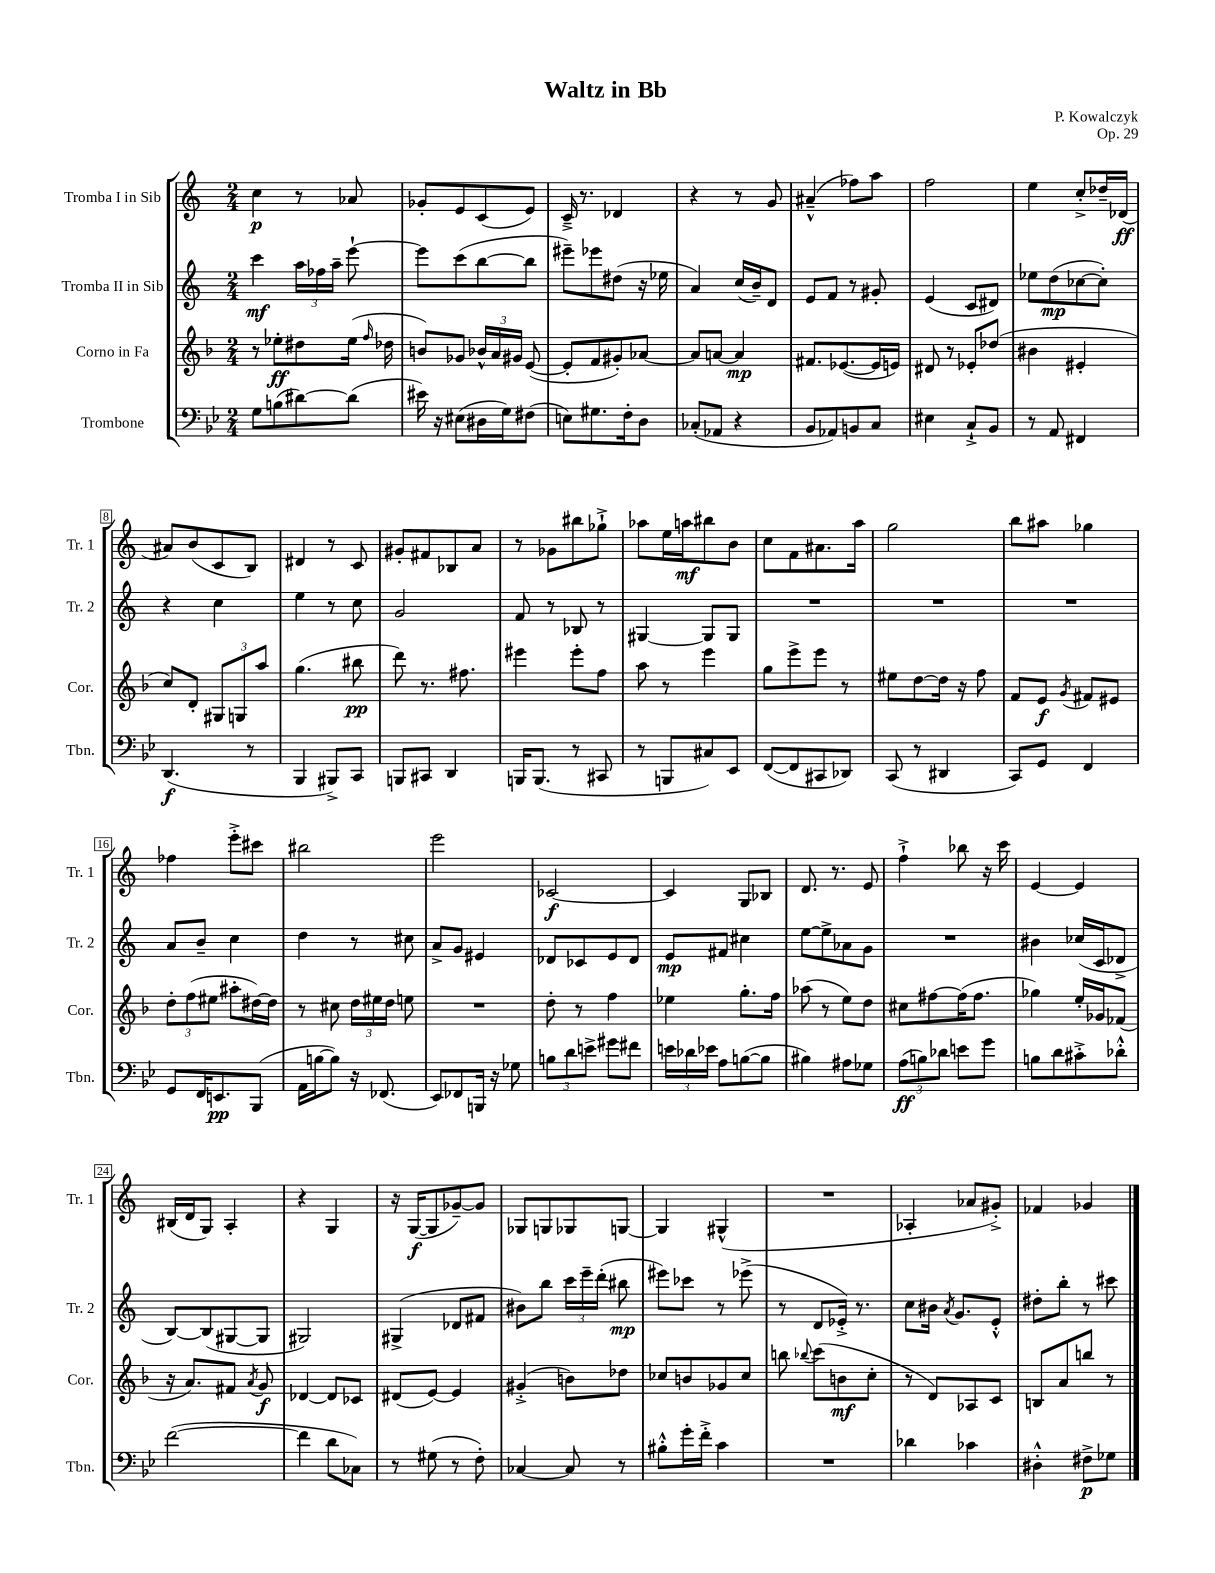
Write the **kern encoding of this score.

**kern	**kern	**kern	**kern
*staff4	*staff3	*staff2	*staff1
*clefF4	*clefG2	*clefG2	*clefG2
*k[b-e-]	*k[b-]	*k[]	*k[]
*M2/4	*M2/4	*M2/4	*M2/4
8G\L	8r	4ccc\	4cc\
(8B\	8ee-'\L	.	.
[8d#\)	8dd#\	24aa\LL	8r
.	.	24ff-\	.
.	.	24aa~\JJ	.
(8d#\]J	(16ee-\Jk	[8eee`\	8a-/
.	16qqff/	.	.
.	16dd-\	.	.
=	=	=	=
16e#\)	8b/L)	8eee\]L	8g-'/L
16r	.	.	.
(8E#\L	8g-/J	(8ccc\	8e/
16D#\L	24b-^^/LL	[8bb\	(8c/
.	24a/	.	.
16G\J)	.	.	.
.	24g#/JJ	.	.
(8F#\J	([8e/	8bb\]J	8e/J)
=	=	=	=
8E\L)	8e'/]L	8eee#~\L)	16c~^/
.	.	.	8.r
8.G#\	8f/	8eee-\	.
.	8g#'/)	(8dd#\J	4d-/
16F'\k	.	.	.
8D\J	[8a-/J	16r	.
.	.	16ee-\	.
=	=	=	=
(8C-'/L	8a-/]L	4a/)	4r
8AA-/J	[8a/J	.	.
4r	4a/]	(16cc/LL	8r
.	.	16b~/J)	.
.	.	8d/J	8g/
=	=	=	=
8BB-/L	8.f#/L	8e/L	(4a#~^^/
8AA-/)	.	8f/J	.
.	([8.e-/	.	.
8BB/	.	8r	8ff-\L)
8C/J	16e-/]L	8g#'/	8aa\J
.	16e/JJ)	.	.
=	=	=	=
4E#\	8d#/	(4e/	2ff\
.	8r	.	.
8C`^/L	8e-'/L	8c/L	.
8BB-/J	(8dd-/J	8d#/J)	.
=	=	=	=
8r	4b#\	8ee-\L	4ee\
8AA/	.	(8dd\	.
4FF#/	4e#'/	[8cc-\	8cc'^/L
.	.	8cc-'\]J)	16dd-~/L
.	.	.	(16d-/JJ
=	=	=	=
(4.DD/	8cc/L)	4r	8a#/L)
.	8d'/J	.	(8b/
.	12G#/L	4cc\	8c/
.	12G/	.	.
8r	.	.	8B/J)
.	12aa/J	.	.
=	=	=	=
4BBB-/	(4.gg\	4ee\	4d#/
8BBB#^/L)	.	8r	8r
8CC/J	8bb#\	8cc\	8c/
=	=	=	=
8BBB/L	8ddd\)	2g/	8g#'/L
8CC#/J	8.r	.	8f#/
4DD/	.	.	8B-/
.	8.ff#\	.	.
.	.	.	8a/J
=	=	=	=
16BBB/LK	4eee#\	8f/	8r
(8.BBB/J	.	.	.
.	.	8r	8g-\L
8r	8eee#'\L	8B-/	8bb#\
8CC#/	8ff\J	8r	8gg-`^\J
=	=	=	=
8r	8aa\	[4G#/	8aa-\L
8BBB/L	8r	.	16ee\L
.	.	.	16aa\J
8C#/)	4eee\	8G#/]L	8bb#\
8EE-/J	.	8G#/J	8b\J
=	=	=	=
([8FF/L	8gg\L	2r	8cc\L
8FF/]	8eee^\	.	8f\
8CC#/	8eee\J	.	8.a#\
8DD-/J)	8r	.	.
.	.	.	16aa\Jk
=	=	=	=
(8CC/	8ee#\L	2r	2gg\
8r	[8dd\	.	.
4DD#/	16dd\]Jk	.	.
.	16r	.	.
.	8ff\	.	.
=	=	=	=
8CC/L)	8f/L	2r	8bb\L
8GG/J	8e/J	.	8aa#\J
.	8qg/	.	.
4FF/	8f#/L	.	4gg-\
.	8e#/J	.	.
=	=	=	=
8GG/L	12dd'\L	8a/L	4ff-\
.	(12ff\	.	.
16FF/K	.	8b~/J	.
.	12ee#\J	.	.
8.EE/	.	.	.
.	8aa#'\L	4cc\	8eee'^\L
(8BBB-/J	[16dd#\L)	.	8ccc#\J
.	16dd#\]JJ	.	.
=	=	=	=
16AA\LL	8r	4dd\	2bb#\
[16B\J	.	.	.
8B\]J)	8cc#\	.	.
16r	24dd\LL	8r	.
.	24ee#\	.	.
(8.FF-/	.	.	.
.	24dd\JJ	.	.
.	8ee\	8cc#\	.
=	=	=	=
8EE-/L)	2r	8a^/L	2eee\
8FF-/	.	8g/J	.
16BBB/Jk	.	4e#/	.
16r	.	.	.
8G-\	.	.	.
=	=	=	=
12B\L	8dd'\	8d-/L	[2c-/
12d\	.	.	.
.	8r	8c-/	.
12e^\J	.	.	.
8g#\L	4ff\	8e/	.
8f#\J	.	8d-/J	.
=	=	=	=
24e\LL	4ee-\	8e/L	4c-/]
24d-\	.	.	.
24e-\JJ	.	.	.
8A\L	.	8f#/J	.
([8B\	8.gg'\L	4cc#\	8G/L
8B\]J	.	.	8B-/J
.	16ff\Jk	.	.
=	=	=	=
4B#\)	(8aa-\	[8ee\L	8.d/
.	8r	8ee^\]	.
.	.	.	8.r
8A#\L	8ee\L)	8a-\	.
8G-\J	8dd\J	8g\J	8e/
=	=	=	=
(12A\L	8cc#\L	2r	4ff`^\
12B\)	.	.	.
.	[8ff#\	.	.
12d-\J	.	.	.
8e\L	(16ff#\]K	.	8bb-\
.	8.ff#\J	.	.
8g\J	.	.	16r
.	.	.	16ccc\
=	=	=	=
8B\L	4gg-\)	4b#\	[4e/
8d\	.	.	.
8c#'^\	16ee'/LL	(16cc-/LL	4e/]
.	16g-/J	16c/J	.
8d-'^^\J	(8f-/J	8d-^/J	.
=	=	=	=
([2f\	16r	[8B/L)	(16B#/LL
.	8.a/L)	.	16d/J
.	.	(8B/]	8G/J)
.	8f#/J	[8G#/	4A'/
.	8qa/	.	.
.	8g/	8G#/]J	.
=	=	=	=
4f\]	[4d-/	2G#/)	4r
8d\L	8d-/]L	.	4G/
8C-\J)	8c-/J	.	.
=	=	=	=
8r	(8d#/L	(4G#^/	16r
.	.	.	([16G/LK
(8G#\	[8e/J)	.	8G/]
8r	4e/]	8d-/L	[8g-~/)
8F'\)	.	8f#/J	8g-/]J
=	=	=	=
[4C-/	(4g#'^/	8b#\L)	8G-/L
.	.	8bb\J	8G/
8C-/]	8b\L)	24ccc\LL	8G-/
.	.	24eee~\	.
.	.	(24ddd'\JJ	.
8r	8dd-\J	8bb#\	[8G/J
=	=	=	=
8B#'^^\L	8cc-/L	8eee#\L)	4G/]
16g'\L	8b/	8ccc-\J	.
16f'^\JJ	.	.	.
4c\	8g-/	8r	(4G#^^/
.	8cc-/J	(8eee-^\	.
=	=	=	=
2r	8bb\	8r	2r
.	8qqbb-/	.	.
.	(8ccc\L	8d/L	.
.	8b\	16e-'^/Jk)	.
.	.	8.r	.
.	8cc'\J	.	.
=	=	=	=
4d-\	8r	8cc\L	4A-'/
.	8d/L)	16b#\Jk	.
.	.	8qa/	.
.	.	8.g/L	.
4c-\	8A-/	.	8a-/L
.	8c/J	8e'^^/J	8g#'^/J)
=	=	=	=
4D#'^^\	8B/L	8dd#'\L	4f-/
.	8a/	8bb'\J	.
8F#^\L	8bb/J	8r	4g-/
8G-\J	8r	8ccc#\	.
==	==	==	==
*-	*-	*-	*-
